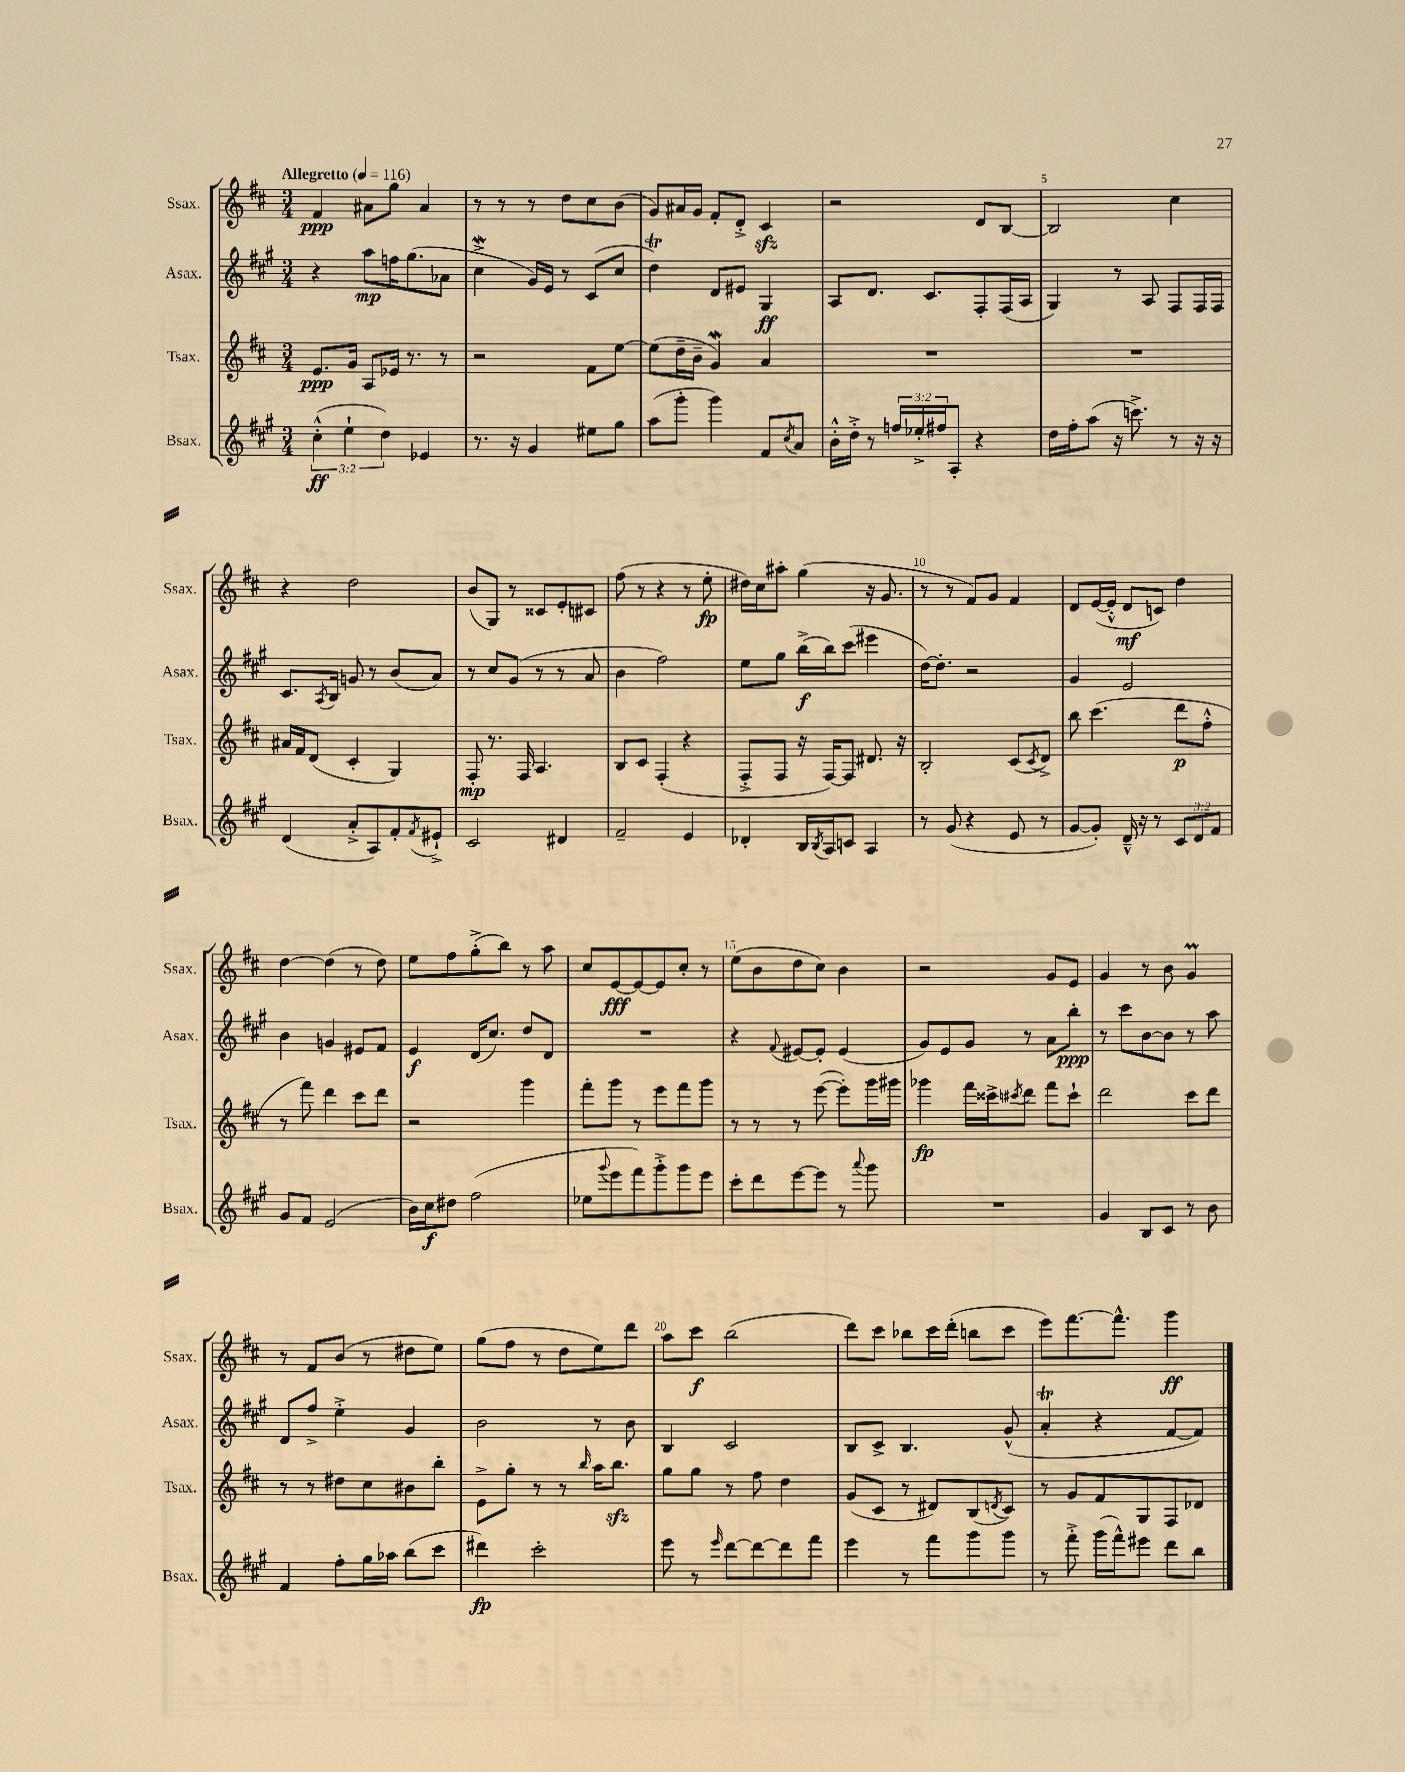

**kern	**kern	**kern	**kern
*staff4	*staff3	*staff2	*staff1
*clefG2	*clefG2	*clefG2	*clefG2
*k[f#c#g#]	*k[f#c#]	*k[f#c#g#]	*k[f#c#]
*M3/4	*M3/4	*M3/4	*M3/4
*MM116	*MM116	*MM116	*MM116
(6cc#'^^\	8.e/L	4r	4f#/
6ee`\	.	.	.
.	16g/Jk	.	.
.	8A/L	8aa\L	8a#\L
6dd\)	.	.	.
.	16e-/Jk	16ff\K	8gg\J
.	8.r	(8.gg#\	.
4e-/	.	.	4a#/
.	8r	8a-\J	.
=	=	=	=
8.r	2r	4cc#^\	8r
.	.	.	8r
16r	.	.	.
4g#/	.	16g#/LL)	8r
.	.	16e/JJ	.
.	.	8r	8dd\L
8ee#\L	8f#\L	(8c#/L	8cc#\
8gg#\J	[8ee\J	8cc#/J	(8b\J
=	=	=	=
(8aa\L	(8ee\]L	4dd\)	8g/L)
8ggg#'\J	16dd~\L	.	16a#/L
.	16b~\JJ	.	16g/JJ
4ggg#\)	4g/)	8d/L	8f#'/L
.	.	8e#/J	8d'^/J
8f#/L	4a/	4G#/	4c#/
8qcc#/	.	.	.
8a/J	.	.	.
=	=	=	=
16b'^^\LL	2.r	8A/L	2r
16dd'^\JJ	.	.	.
8r	.	8.d/J	.
24ff/LL	.	.	.
24ee-'^/	.	.	.
.	.	8.c#/L	.
24ff#/J	.	.	.
8A'/J	.	.	.
4r	.	8F#'/	8d/L
.	.	(16F#/L	[8B/J
.	.	16A/JJ	.
=	=	=	=
16dd\LL	2.r	4G#/)	2B/]
16ff#'\J	.	.	.
(8aa\J	.	.	.
16r	.	8r	.
8.ccc^\)	.	.	.
.	.	8A/	.
8r	.	8F#/L	4cc#\
16r	.	16F#/L	.
16r	.	16F#/JJ	.
=	=	=	=
(4d/	16a#/LL	8.c#/L	4r
.	16f#/J	.	.
.	(8d/J	.	.
.	.	8qA/	.
.	.	16B/Jk	.
8a'^/L	4c#'/	8g/	2dd\
8A/)	.	8r	.
8f#'/	4G/)	(8b/L	.
8qf#/	.	.	.
8e#`^/J	.	8a/J)	.
=	=	=	=
2c#/	8F#'/	8r	(8b/L
.	8.r	8cc#/L	8G/J)
.	.	(8g#/J	8r
.	16F#/	.	.
.	4.A/	8r	8c##/L
4d#/	.	8r	8e'/
.	.	8a/	8c#/J
=	=	=	=
2f#~/	8B/L	4b\	(8ff#\
.	8c#/J	.	8r
.	(4F#'/	2ff#\)	4r
4e/	4r	.	8r
.	.	.	8ee'\
=	=	=	=
4d-'/	8F#'^/L	8ee\L	16dd#\LL)
.	.	.	16cc#\J
.	8F#/J	8gg#\J	8aa#'\J
16B/LL	16r	(16bb^\LL	(4gg\
8qB/	.	.	.
16A/J	[16F#/LK)	16bb\J)	.
8c/J	8F#/]J	(8ccc#\J	.
4A/	8.d#/	4eee#\	16r
.	.	.	8.g/
.	16r	.	.
=	=	=	=
8r	2B'/	[16dd\LK)	8r
.	.	8.dd'\]J	.
(8g#/	.	.	8r
4r	.	2r	8f#/L)
.	.	.	8g/J
8e/	(8c#/L	.	4f#/
.	8qc#/	.	.
8r	8d^/J)	.	.
=	=	=	=
[8g#/L	8bb\	4g#/	8d/L
8g#'/]J)	(4.ccc#\	.	([16e/L
.	.	.	16e'^^/]JJ
16d~^^/	.	2e/	8d/L
16r	.	.	.
8r	.	.	8c/J)
12c#/L	8ddd\L	.	4dd\
12d/	.	.	.
.	8ff#'^^\J	.	.
12f#/J	.	.	.
=	=	=	=
8g#/L	8r	4b\	[4dd\
8f#/J	8fff#\)	.	.
(2e/	4ddd\	4g/	(4dd\]
.	8ccc#\L	8e#/L	8r
.	8ddd\J	8f#/J	8dd\)
=	=	=	=
16b\LL)	2r	4e/	8ee\L
16cc#\J	.	.	.
8dd#\J	.	.	8ff#\
(2ff#\	.	(16d/LK	(8gg'^\
.	.	8.cc#/J)	.
.	.	.	8bb\J)
.	4ggg\	8dd/L	8r
.	.	8d/J	8aa\
=	=	=	=
8ee-\L	8fff#'\L	2.r	8cc#/L
8qqggg#/	.	.	.
8eee\	8ggg\J	.	[8e/
8fff#\)	8r	.	8e/_
8ggg#'^\	8eee\L	.	8e/]
8ggg#\	8fff#\	.	8cc#'/J
8eee\J	8ggg\J	.	8r
=	=	=	=
8ccc#'\L	8r	4r	(8ee\L
8ddd\	8r	.	8b\
.	.	8qqf#/	.
[8eee\	8r	[8e#/L	8dd\
8eee\]J	([8eee\	8e#'/]J	8cc#\J)
8r	8eee'\]L)	(4e#/	4b\
8qqaaa/	.	.	.
8ggg#\	16ggg\L	.	.
.	16ggg#\JJ	.	.
=	=	=	=
2.r	4ggg-\	8g#/L)	2r
.	.	8e/	.
.	16fff#\LL	8g#/J	.
.	16ccc##^\J	.	.
.	8qccc#/	.	.
.	8ddd\J	8r	.
.	8fff#\L	8a\L	8g/L
.	8ccc#`\J	8bb'\J	8e/J
=	=	=	=
4g#/	2ddd\	8r	4g/
.	.	8ccc#\L	.
8B/L	.	[8b\	8r
8c#/J	.	8b\]J	8b\
8r	8ccc#\L	8r	4g/
8b\	8ddd\J	8aa\	.
=	=	=	=
4f#/	8r	8d/L	8r
.	8r	8ff#^/J	8f#/L
8ff#'\L	8dd#\L	4ee'^\	(8b/J
16gg#\L	8cc#\	.	8r
16aa-\JJ	.	.	.
(8bb\L	8b#\	4g#/	8dd#\L
8ccc#\J	8bb'\J	.	8ee\J)
=	=	=	=
4ddd#\)	8e^\L	2b\	(8gg\L
.	8gg'\J	.	8ff#\J
2ccc#'\	8r	.	8r
.	8r	.	8dd\L
.	16qqbb/	.	.
.	16aa\LK	8r	8ee\)
.	8.bb\J	.	.
.	.	8b\	8ddd\J
=	=	=	=
8eee\	8gg\L	4B/	8aa\L
8r	8gg\J	.	8ccc#\J
16qqeee/	.	.	.
[8ddd\L	8r	2c#/	(2bb\
8ddd\_	8ff#\	.	.
8ddd\]	4dd\	.	.
8fff#\J	.	.	.
=	=	=	=
4eee\	(8g/L	8B/L	8ddd\L)
.	8c#/J	8c#^/J	8ccc#\J
8r	8r	4.B/	8bb-\L
8fff#\L	8d#/L)	.	16ccc#\L
.	.	.	(16ddd'\JJ
8ggg#\	(8B/	.	8bb\L
.	8qd/	.	.
8ggg#\J	8c#/J)	(8g#^^/	8ccc#\J
=	=	=	=
8r	8r	4a'/	8eee\L)
8fff#'^\	8g/L	.	[8.fff#\
(16ggg#\LL	8f#/	4r	.
16fff#^^\J)	.	.	8.fff#^^\]J
8eee#\J	8G/	.	.
8ddd\L	8F#/	[8f#/L	4ggg\
8bb\J	8d-/J	8f#/]J)	.
==	==	==	==
*-	*-	*-	*-
